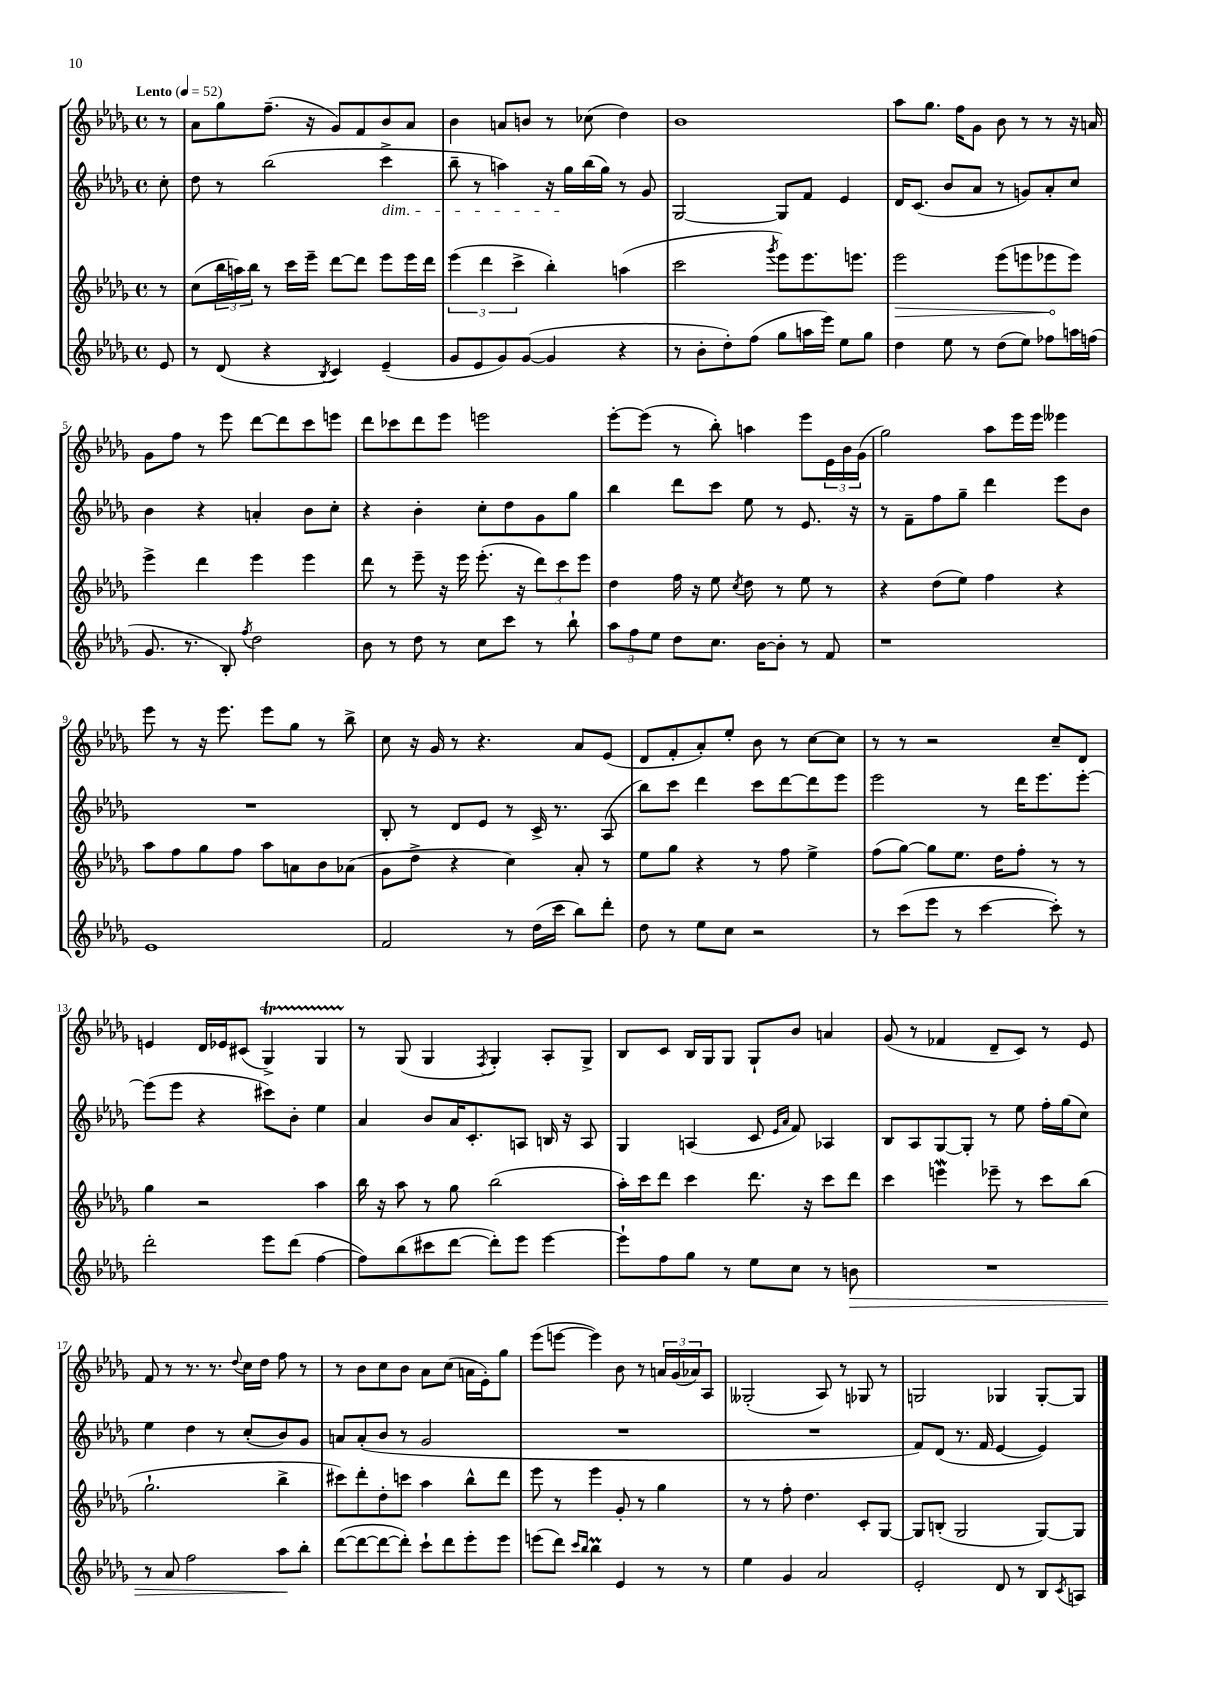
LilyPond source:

<<
\new StaffGroup <<
\new Staff = "s0" {
    \clef treble \key des \major \defaultTimeSignature \time 4/4 \partial 8 \tempo "Lento" 4 = 52
    r8 |
    aes'8 ges''8 f''8.--( r16 ges'8) f'8 bes'8 aes'8 |
    bes'4 a'8 b'8 r8 ces''8( des''4) |
    bes'1 |
    aes''8 ges''8. f''16 ges'8 bes'8 r8 r8 r16 a'16 |
    ges'8 f''8 r8 ees'''8 des'''8~ des'''8 c'''8 e'''8 |
    des'''8 ces'''8 des'''8 ees'''8 e'''2 |
    ees'''8~-. ees'''8( r8 bes''8-.) a''4 ees'''8 \tuplet 3/2 { ees'16 bes'16 ges'16( } |
    ges''2) aes''8 ees'''16 ees'''16 eeses'''4 |
    ees'''8 r8 r16 ees'''8. ees'''8 ges''8 r8 bes''8-> |
    c''8 r16 ges'16 r8 r4. aes'8 ees'8( |
    des'8 f'8-. aes'8-.) ees''8-. bes'8 r8 c''8~ c''8 |
    r8 r8 r2 c''8-- des'8 |
    e'4 des'16 ees'16 cis'8( ges4->\startTrillSpan) ges4 |
    r8\stopTrillSpan ges8( ges4 \acciaccatura { f8 } ges4-.) aes8-. ges8-> |
    bes8 c'8 bes16 ges16 ges8 ges8-! bes'8 a'4 |
    ges'8( r8 fes'4 des'8-- c'8) r8 ees'8 |
    f'8 r8 r8. r8. \appoggiatura { des''8 } c''16 des''16 f''8 r8 |
    r8 bes'8 c''8 bes'8 aes'8 c''8( a'16 ees'16-.) ges''8 |
    ees'''8( e'''8~ e'''4) bes'8 r8 \tuplet 3/2 { a'16 ges'16( aes'16) } aes8 |
    geses2-.( aes8) r8 ges8 r8 |
    g2 ges4 ges8~-. ges8 \bar "|." |
}
\new Staff = "s1" {
    \clef treble \key des \major \defaultTimeSignature \time 4/4 \partial 8
    c''8-. |
    des''8 r8 bes''2( c'''4->\dim |
    bes''8-- r8 a''4) r16 ges''16\! bes''16( ges''16) r8 ges'8 |
    ges2~ ges8 f'8 ees'4 |
    des'16 c'8.( bes'8 aes'8 r8 g'8) aes'8-. c''8 |
    bes'4 r4 a'4-. bes'8 c''8-. |
    r4 bes'4-. c''8-. des''8 ges'8 ges''8 |
    bes''4 des'''8 c'''8 ees''8 r8 ees'8. r16 |
    r8 f'8-- f''8 ges''8-- des'''4 ees'''8 bes'8 |
    R1 |
    bes8-. r8 des'8 ees'8 r8 c'16-> r8. aes8( |
    bes''8) c'''8 des'''4 c'''8 des'''8~ des'''8 ees'''8 |
    ees'''2 r8 des'''16 ees'''8. ees'''8~-. |
    ees'''8( ees'''8 r4 cis'''8) bes'8-. ees''4 |
    aes'4 bes'8 aes'16 c'8.-. a8 b16 r16 a8 |
    ges4 a4( c'8 \grace { ees'16 aes'16 } f'8) aes4 |
    bes8 aes8 ges8~ ges8-. r8 ees''8 f''16-. ges''16( c''8) |
    ees''4 des''4 r8 c''8-.( bes'8) ges'8 |
    a'8 a'8-.( bes'8 r8 ges'2 |
    R1 |
    R1 |
    f'8) des'8( r8. f'16 ees'4~ ees'4) \bar "|." |
}
\new Staff = "s2" {
    \clef treble \key des \major \defaultTimeSignature \time 4/4 \partial 8
    r8 |
    c''8( \tuplet 3/2 { bes''16 a''16) bes''16 } r8 c'''16 ees'''16-- des'''8~ des'''8 ees'''8 ees'''16 des'''16 |
    \tuplet 3/2 { ees'''4( des'''4 c'''4-> } bes''4-.) a''4( |
    c'''2 \acciaccatura { ges'''8 } ees'''8) ees'''8. e'''8. |
    \once \override Hairpin.circled-tip = ##t ees'''2\> ees'''8( e'''8 ees'''8\! ees'''8) |
    ees'''4-> des'''4 ees'''4 ees'''4 |
    des'''8 r8 ees'''8-- r16 ees'''16 ees'''8.-.( r16 \tuplet 3/2 { des'''8) c'''8 ees'''8 } |
    des''4 f''16 r16 ees''8 \acciaccatura { c''8 } des''8 r8 ees''8 r8 |
    r4 des''8( ees''8) f''4 r4 |
    aes''8 f''8 ges''8 f''8 aes''8 a'8 bes'8 aes'8( |
    ges'8 des''8-> r4 c''4) aes'8-. r8 |
    ees''8 ges''8 r4 r8 f''8 ees''4-> |
    f''8( ges''8~) ges''8 ees''8. des''16 f''8-. r8 r8 |
    ges''4 r2 aes''4 |
    bes''16 r16 aes''8 r8 ges''8 bes''2( |
    aes''16-.) c'''16 des'''8 c'''4 des'''8. r16 c'''8 des'''8 |
    c'''4 e'''4\mordent ees'''8-- r8 c'''8 bes''8( |
    ges''2.-! bes''4-> |
    cis'''8) des'''8-. des''8-. c'''8 aes''4 bes''8-^ des'''8 |
    ees'''8 r8 ees'''4 ges'8-. r8 ges''4 |
    r8 r8 f''8-. des''4. c'8-. ges8~ |
    ges8 b8-.( ges2 ges8~) ges8 \bar "|." |
}
\new Staff = "s3" {
    \clef treble \key des \major \defaultTimeSignature \time 4/4 \partial 8
    ees'8 |
    r8 des'8( r4 \acciaccatura { bes8 } c'4) ees'4--( |
    ges'8 ees'8 ges'8) ges'8~( ges'4 r4 |
    r8 bes'8-. des''8-.) f''8( ges''8 a''16 ees'''16) ees''8 ges''8 |
    des''4 ees''8 r8 des''8( ees''8) fes''8 a''16 f''16( |
    ges'8. r8. bes8-.) \acciaccatura { f''8 } des''2 |
    bes'8 r8 des''8 r8 c''8 c'''8 r8 bes''8-! |
    \tuplet 3/2 { aes''8 f''8 ees''8 } des''8 c''8. bes'16~ bes'8-. r8 f'8 |
    r1 |
    ees'1 |
    f'2 r8 des''16( c'''16 bes''8) des'''8-. |
    des''8 r8 ees''8 c''8 r2 |
    r8 c'''8( ees'''8 r8 c'''4~ c'''8-.) r8 |
    des'''2-. ees'''8 des'''8( f''4~ |
    f''8) bes''8( cis'''8 des'''8~ des'''8-.) ees'''8 ees'''4~ |
    ees'''8-! f''8 ges''8 r8 ees''8 c''8 r8 b'8\> |
    R1 |
    r8 aes'8 f''2 aes''8\! bes''8-. |
    des'''8~( des'''8~ des'''8~ des'''8-.) c'''8-! des'''8 ees'''8-. ees'''8 |
    e'''8( des'''8) \grace { c'''16 bes''16 } bes''4\prall ees'4 r8 r8 |
    ees''4 ges'4 aes'2 |
    ees'2-. des'8 r8 bes8 \acciaccatura { c'8 } a8 \bar "|." |
}
>>
>>
